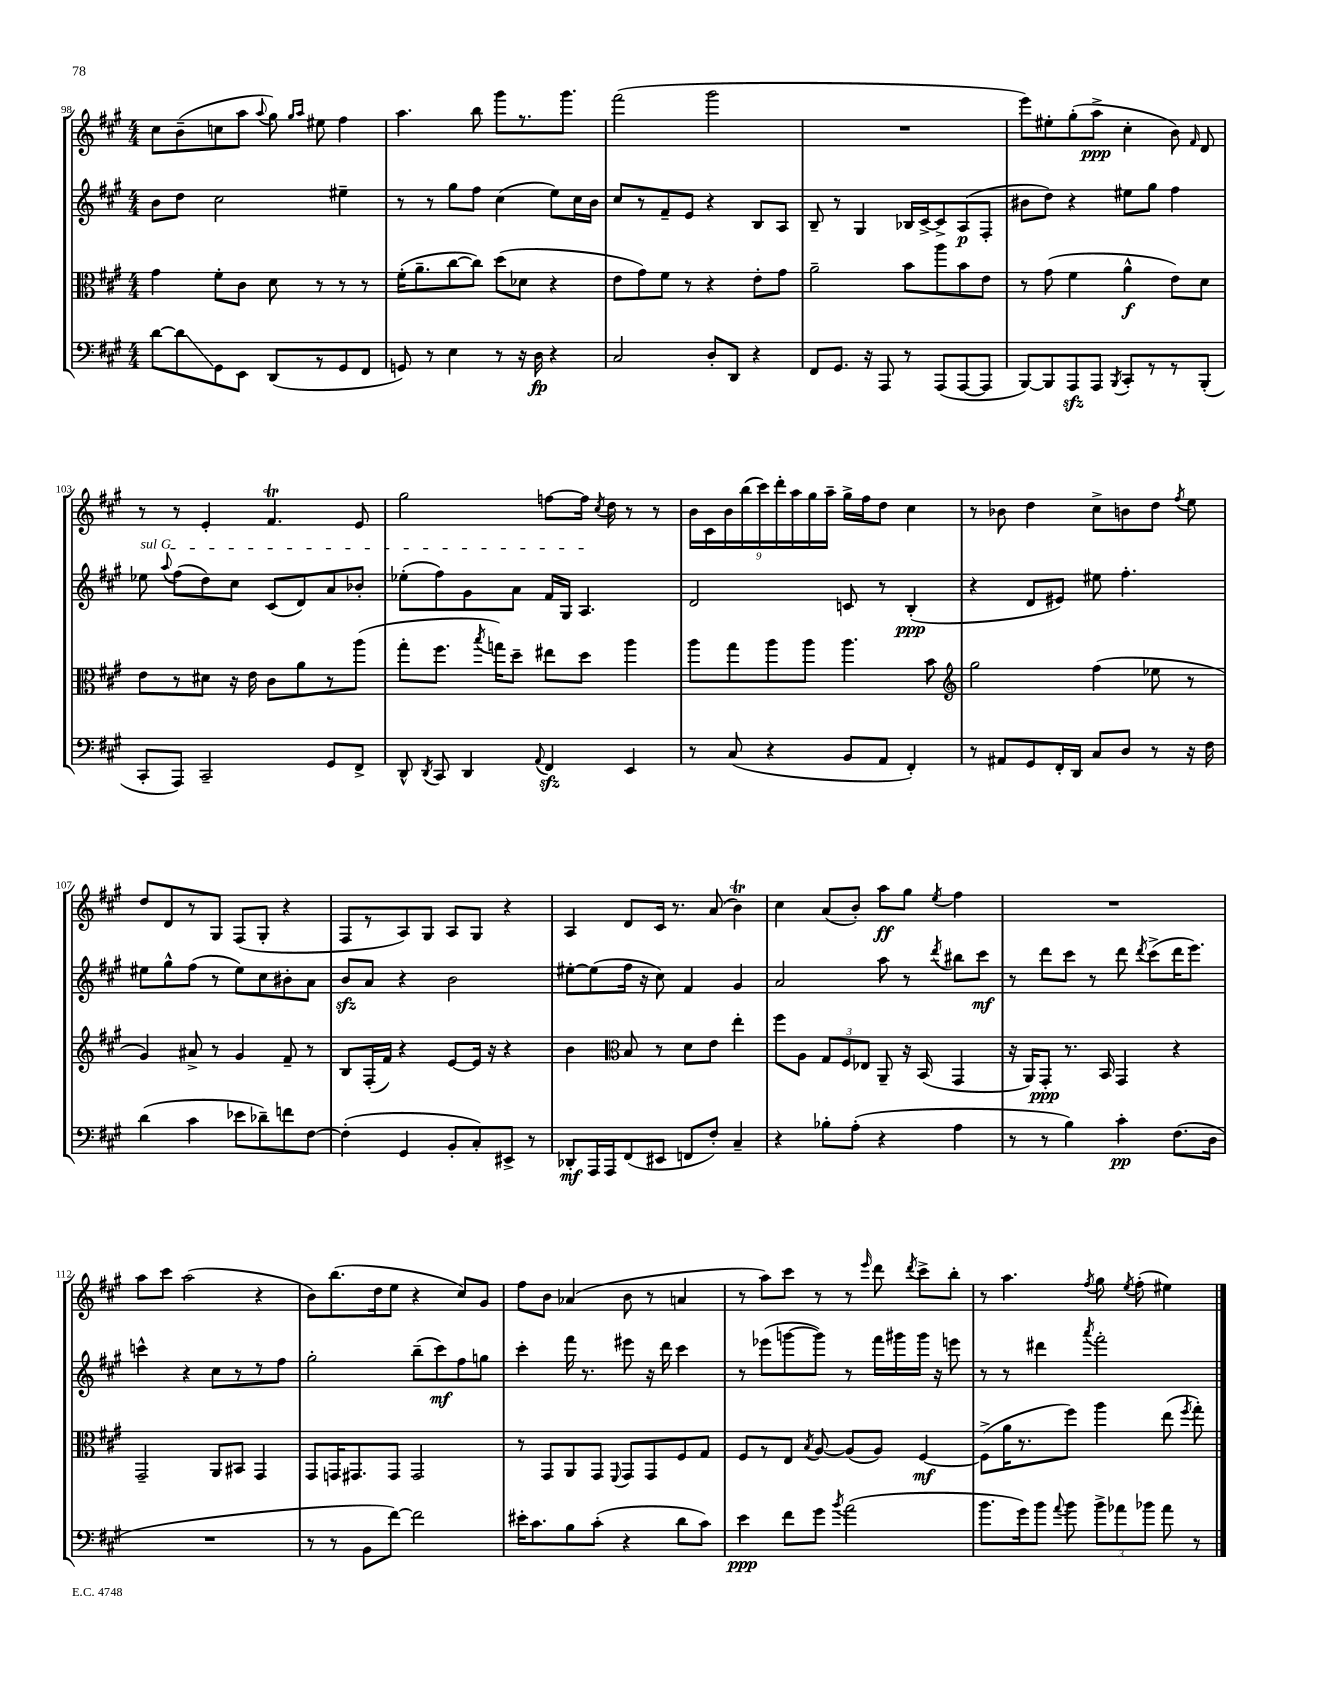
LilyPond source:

<<
\new StaffGroup <<
\new Staff = "s0" {
    \clef treble \key a \major \numericTimeSignature \time 4/4
    \autoBeamOff cis''8[ b'8--( c''8 a''8] \appoggiatura { a''8 } gis''8) \grace { gis''16[ a''16] } eis''8 fis''4 |
    a''4. b''8 gis'''8[ r8. gis'''8.] |
    fis'''2( gis'''2 |
    R1 |
    e'''8[) eis''8-. gis''8-.( a''8]->\ppp cis''4-. b'8) \grace { fis'16 } d'8 |
    r8 r8 e'4-. fis'4.\trill e'8 |
    gis''2 f''8[~ f''16] \acciaccatura { cis''8 } d''16 r8 r8 |
    \tuplet 9/8 { b'16[ cis'16 b'16 b''16( cis'''16) d'''16-. a''16 gis''16 a''16]-- } gis''16[-> fis''16 d''8] cis''4 |
    r8 bes'8 d''4 cis''8[-> b'8 d''8] \acciaccatura { fis''8 } e''8 |
    d''8[ d'8 r8 gis8] fis8[( gis8]-. r4 |
    fis8[ r8 a8) gis8] a8[ gis8] r4 |
    a4 d'8[ cis'16] r8. a'8( b'4\trill) |
    cis''4 a'8[( b'8]-.) a''8[\ff gis''8] \acciaccatura { e''8 } fis''4 |
    R1 |
    a''8[ cis'''8] a''2( r4 |
    b'8[) b''8.( d''16 e''8] r4 cis''8[) gis'8] |
    fis''8[ b'8] aes'4( b'8 r8 a'4 |
    r8 a''8[) cis'''8] r8 r8 \grace { e'''16 } d'''8 \acciaccatura { d'''8 } cis'''8[-> b''8]-. |
    r8 a''4. \acciaccatura { fis''8 } gis''8 \acciaccatura { e''8 } fis''8-.( eis''4) \bar "|." |
}
\new Staff = "s1" {
    \clef treble \key a \major \numericTimeSignature \time 4/4
    \autoBeamOff b'8[ d''8] cis''2 eis''4-- |
    r8 r8 gis''8[ fis''8] cis''4( e''8[) cis''16 b'16] |
    cis''8[ r8 fis'8-- e'8] r4 b8[ a8] |
    b8-- r8 gis4 bes16[ cis'16~-> cis'8-> a8\p( fis8]-. |
    bis'8[ d''8]) r4 eis''8[ gis''8] fis''4 |
    \once \override TextSpanner.bound-details.left.text = \markup { \italic "sul G" } ees''8\startTextSpan \appoggiatura { a''8 } fis''8[( d''8) cis''8] cis'8[( d'8) a'8 bes'8]-. |
    ees''8[-.( fis''8) gis'8 a'8] fis'16[ gis16] a4.\stopTextSpan |
    d'2 c'8 r8 b4-.\ppp( |
    r4 d'8[ eis'8]) eis''8 fis''4.-. |
    eis''8[ gis''8-^ fis''8]( r8 eis''8[) cis''8 bis'8-. a'8] |
    b'8[\sfz a'8] r4 b'2 |
    eis''8[~-. eis''8( fis''16] r16 cis''8) fis'4 gis'4 |
    a'2 a''8 r8 \acciaccatura { d'''8 } bis''8[ cis'''8]\mf |
    r8 d'''8[ cis'''8] r8 d'''8 \acciaccatura { d'''8 } cis'''8[->( d'''16 e'''8.]) |
    c'''4-^ r4 cis''8[ r8 r8 fis''8] |
    gis''2-. b''8[--( cis'''8\mf) fis''8 g''8] |
    cis'''4-. fis'''16 r8. eis'''8 r16 d'''16 cis'''4 |
    r8 ees'''8[( g'''8~ g'''8]) r8 fis'''16[ gis'''16 gis'''16] r16 e'''8 |
    r8 r8 dis'''4 \acciaccatura { a'''8 } fis'''2-. \bar "|." |
}
\new Staff = "s2" {
    \clef alto \key a \major \numericTimeSignature \time 4/4
    \autoBeamOff gis'4 fis'8[-. cis'8] d'8 r8 r8 r8 |
    fis'16[-.( a'8.-- cis''8~ cis''8]) d''8[( des'8] r4 |
    e'8[ gis'8) fis'8] r8 r4 e'8[-. gis'8] |
    a'2-- b'8[ a''8 b'8 e'8] |
    r8 gis'8( fis'4 a'4-^\f e'8[) d'8] |
    e'8[ r8 dis'8] r16 e'16 cis'8[ a'8 r8 a''8]( |
    gis''8[-. fis''8.] \acciaccatura { b''8 } g''16[) d''8]-- eis''8[ d''8] a''4 |
    a''8[ gis''8 a''8 a''8] a''4. b'8 |
    \clef treble gis''2 fis''4( ees''8 r8 |
    gis'4) ais'8-> r8 gis'4 fis'8-- r8 |
    b8[ fis16-.( fis'16]) r4 e'8[~ e'16] r16 r4 |
    b'4 \clef alto b8 r8 d'8[ e'8] e''4-. |
    fis''8[ a8] \tuplet 3/2 { gis8[ fis8 ees8] } a,8-- r16 b,16( gis,4 |
    r16 a,16[) gis,8]-.\ppp r8. b,16 gis,4 r4 |
    gis,2-- a,8[ bis,8] gis,4 |
    gis,8[ g,16 gis,8. gis,8] gis,2 |
    r8 gis,8[ a,8 gis,8] \appoggiatura { fis,8 } gis,8[ gis,8 fis8 gis8] |
    fis8[ r8 e8] \acciaccatura { b8 } a8~ a8[( a8]) fis4~\mf |
    fis8[->( a'16 r8. fis''8]) a''4 e''8( \acciaccatura { fis''8 } gis''8-.) \bar "|." |
}
\new Staff = "s3" {
    \clef bass \key a \major \numericTimeSignature \time 4/4
    \autoBeamOff d'8[~ d'8\glissando gis,8 e,8] d,8[( r8 gis,8 fis,8] |
    g,8) r8 e4 r8 r16 d16\fp r4 |
    cis2 d8[-. d,8] r4 |
    fis,8[ gis,8.] r16 a,,8 r8 a,,8[( a,,8~ a,,8] |
    b,,8[~) b,,8 a,,8\sfz a,,8] \acciaccatura { b,,8 } cis,8[-. r8 r8 b,,8]-.( |
    cis,8[-. a,,8]) cis,2-- gis,8[ fis,8]-> |
    d,8-^ \acciaccatura { d,8 } cis,8 d,4 \appoggiatura { a,8 } fis,4\sfz e,4 |
    r8 cis8( r4 b,8[ a,8] fis,4-.) |
    r8 ais,8[ gis,8 fis,16-. d,16] cis8[ d8] r8 r16 fis16 |
    d'4( cis'4 ees'8[ des'8--) f'8 fis8]~ |
    fis4-.( gis,4 b,8[-. cis8-.) eis,8]-> r8 |
    des,8[-.\mf a,,16 a,,16 fis,8( eis,8] f,8[ fis8]-.) cis4-- |
    r4 bes8[-. a8]-.( r4 a4 |
    r8 r8 b4) cis'4-.\pp fis8.[( d16] |
    R1 |
    r8 r8 b,8[ fis'8]~) fis'2 |
    eis'16[-. cis'8. b8 cis'8]-.( r4 d'8[ cis'8]) |
    e'4\ppp fis'8[ gis'8] \acciaccatura { b'8 } a'2( |
    b'8.[ gis'16) b'8] \appoggiatura { a'8 } b'8 \tuplet 3/2 { b'8[-> aes'8 bes'8] } aes'8 r8 \bar "|." |
}
>>
>>
\layout { \context { \Score currentBarNumber = #98 } }
